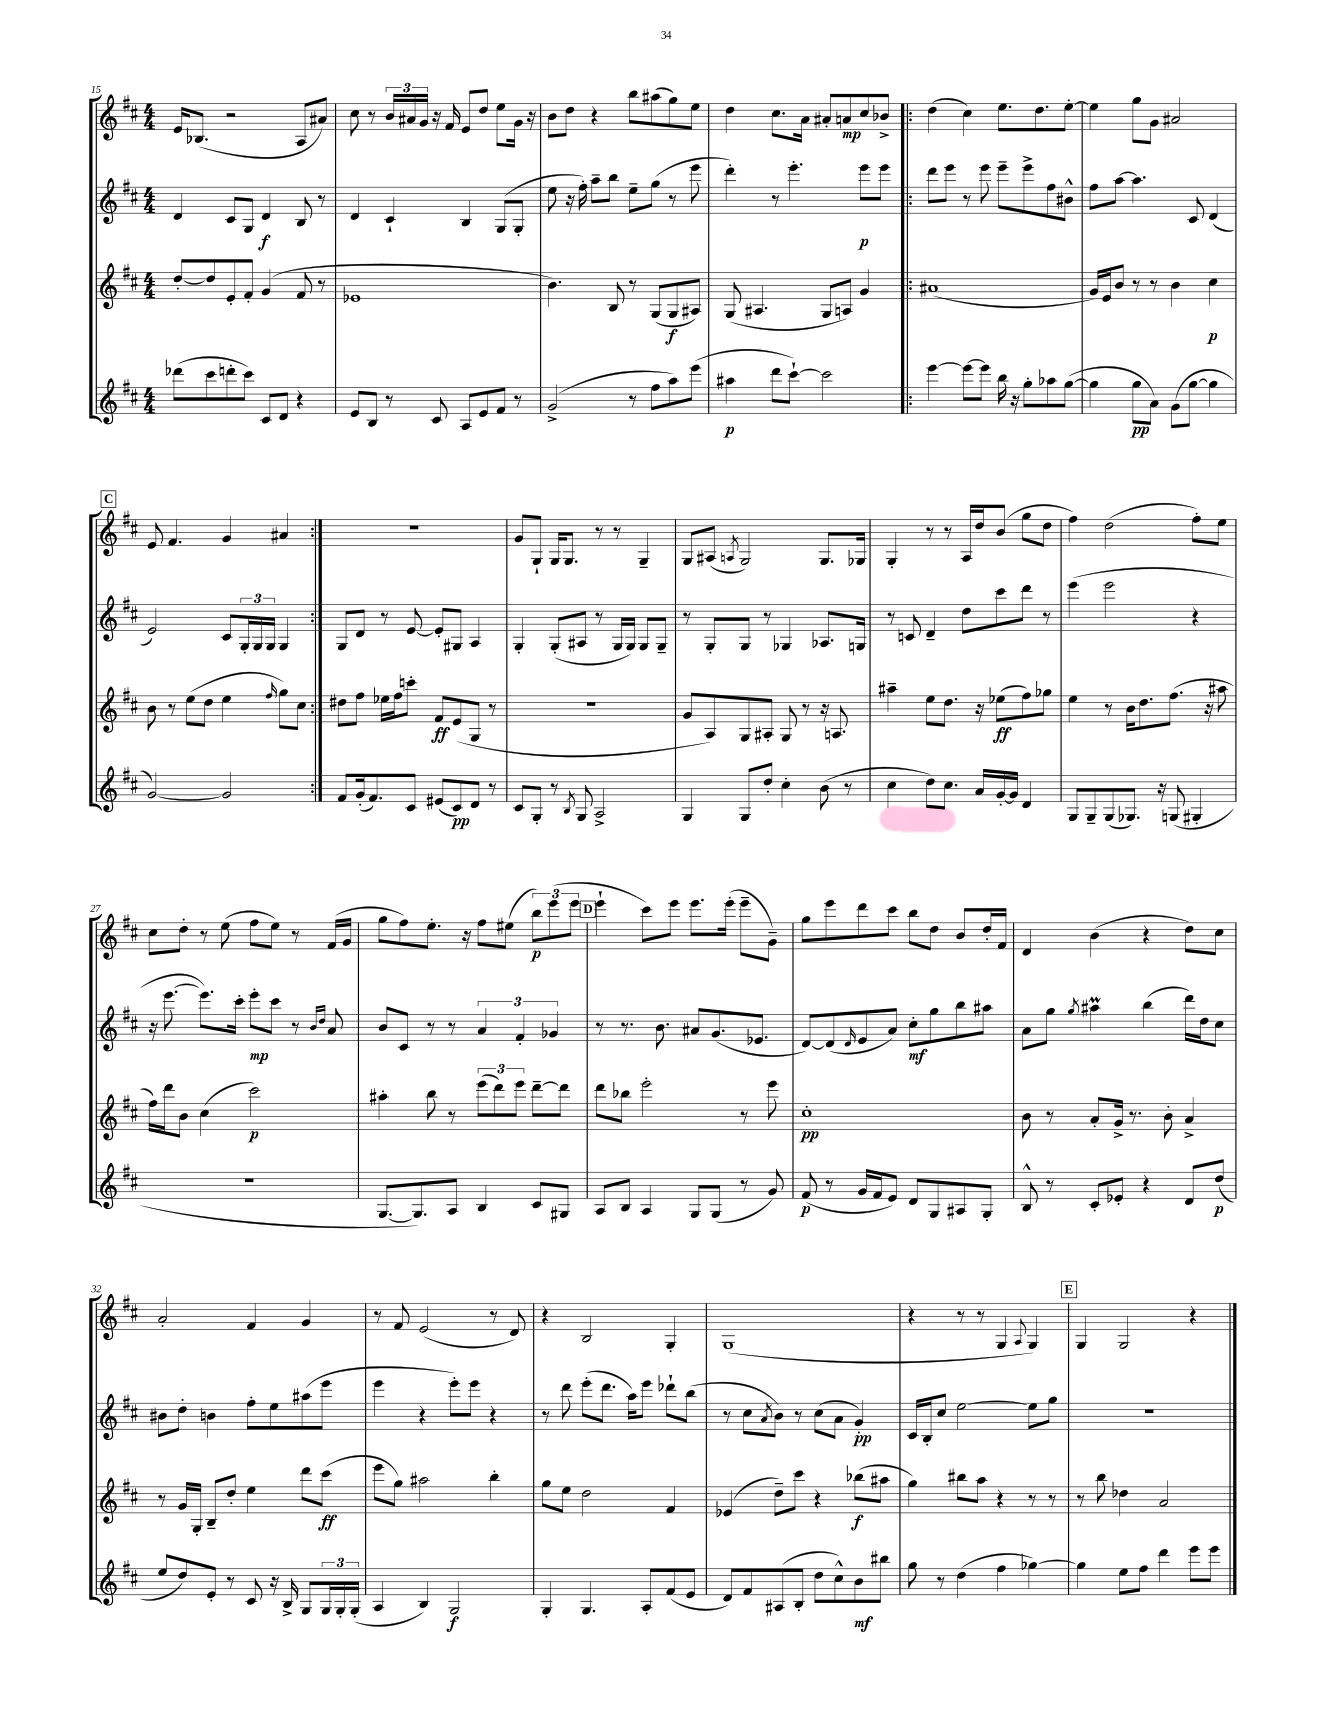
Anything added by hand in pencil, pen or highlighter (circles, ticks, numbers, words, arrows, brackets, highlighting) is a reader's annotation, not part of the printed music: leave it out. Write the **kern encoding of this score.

**kern	**kern	**kern	**kern
*staff4	*staff3	*staff2	*staff1
*clefG2	*clefG2	*clefG2	*clefG2
*k[f#c#]	*k[f#c#]	*k[f#c#]	*k[f#c#]
*M4/4	*M4/4	*M4/4	*M4/4
(8ddd-	[8dd'	4d	16e
.	.	.	(8.B-
8ccc#	8dd]	.	.
8ddd'	8e'	8c#	2r
8ccc#)	8f#'	8G	.
8c#	(4g	4d	.
8d	.	.	.
4r	8f#	8B	8A
.	8r	8r	8a#)
=	=	=	=
8e	1e-	4d	8cc#
8B	.	.	8r
8r	.	4c#`	24b
.	.	.	24a#
.	.	.	24g
8c#	.	.	16r
.	.	.	16f#
8A	.	4B	8e
8e	.	.	8dd
8f#	.	(8G	8ee
8r	.	8G'	16g
.	.	.	16r
=	=	=	=
(2g^	4.b)	8ee	8b
.	.	16r	8dd
.	.	16ff#')	.
.	.	8aa~	4r
.	8B	8bb	.
8r	8r	8ee~	8bb
8ff#	(8G	(8gg	(8aa#
8aa)	8G	8r	8gg)
(8eee	8A#)	8eee	8ee
=	=	=	=
4aa#	(8G	4ddd')	4dd
.	4.A#	.	.
8ddd	.	8r	8.cc#
[8ccc#`)	.	4.eee'	.
.	.	.	16a
2ccc#]	8G	.	8a#'
.	8A)	.	8a
.	4g	8eee	8cc#
.	.	8eee	8b-^
=!|:	=!|:	=!|:	=!|:
[4eee	(1a#	8ddd	(4dd
.	.	8eee	.
8eee_	.	8r	4cc#)
8eee]	.	8eee	.
16bb	.	8eee~	8.ee
16r	.	.	.
8gg'	.	8eee^	.
.	.	.	8.dd
8aa-	.	8ff#	.
([8gg	.	8b#^^	[8ee'
=	=	=	=
4gg]	16g)	8ff#	4ee]
.	16e	.	.
.	8b	[8aa	.
8gg	8r	4.aa]	8gg
8a)	8r	.	8g
(8g	4b	.	2a#
[8gg	.	8c#	.
4gg]	4cc#	(4d	.
=	=	=	=
[2g)	8b	2e)	8e
.	8r	.	4.f#
.	(8ee	.	.
.	8dd	.	.
2g]	4ee	8c#	4g
.	.	24G'	.
.	.	24G	.
.	.	24G	.
.	16qqff#	.	.
.	8gg)	4G	4a#
.	8cc#	.	.
=:|!	=:|!	=:|!	=:|!
8f#	8dd#	8G	1r
(16g'	8ff#	8d	.
8.f#)	.	.	.
.	16ee-	8r	.
.	16ff#	.	.
8c#	8ccc'	[8e	.
(8e#	8f#	8e']	.
8c#)	(8e	8G#	.
8d	8G	4A	.
8r	8r	.	.
=	=	=	=
8c#	1r	4G'	8g
8G'	.	.	8G`
8r	.	(8G'	16G
.	.	.	8.G
8qB	.	.	.
8G	.	8A#	.
2A^	.	8r	8r
.	.	16G	8r
.	.	16G)	.
.	.	8G	4G~
.	.	8G~	.
=	=	=	=
4G	8g	8r	8G
.	8A)	8G'	(8A#
.	.	.	8qA
8G	8G	8G	2G)
8dd'	8A#'	8r	.
4cc#'	8G	4G-	.
.	8r	.	.
(8b	16r	8.A-	8.G
.	8.A	.	.
8r	.	.	.
.	.	16G	16G-
=	=	=	=
4cc#	4aa#~	8r	4G'
.	.	8c	.
8dd)	8ee	4d~	8r
8.cc#	8.dd	.	8r
.	.	8dd	16A
16a	16r	.	16dd
[16g'	(8ee-	8ccc#	(8b
16g]	.	.	.
4d	8ff#)	8ddd	8gg
.	8gg-	8r	8dd
=	=	=	=
8G	4ee	(4eee	4ff#)
8G~	.	.	.
(8G	8r	2eee	(2dd
8.G-)	16b	.	.
.	8.dd	.	.
16r	.	.	.
(8G	(8.ff#	.	.
4G#'	.	4r	8ff#')
.	16r	.	.
.	8aa#	.	8ee
=	=	=	=
1r	16ff#)	16r	8cc#
.	16ddd	[8.eee	.
.	8b	.	8dd'
.	(4cc#	8.eee])	8r
.	.	.	(8ee
.	.	16ccc#'	.
.	2ccc#)	8eee'	8ff#
.	.	8ccc#	8ee)
.	.	8r	8r
.	.	16qqb	.
.	.	16qqdd	.
.	.	8a	(16f#
.	.	.	16g
=	=	=	=
[8.G	4aa#'	8b	8gg
.	.	8c#	8ff#)
8.G])	.	.	.
.	8bb	8r	8.ee'
8A	8r	8r	.
.	.	.	16r
4B	(12eee	6a	8ff#
.	12ddd)	.	.
.	.	.	(8ee#
.	12eee	6f#'	.
8c#	[8ddd~	.	12bb)
.	.	6g-	(12eee
8G#	8ddd]	.	.
.	.	.	12eee
=	=	=	=
8A	8ddd	8r	4eee`
8B	8bb-	8.r	.
4A	2eee'	.	8ccc#)
.	.	8.b	.
.	.	.	8eee
8G	.	8a#	8.eee
(8G	.	(8.g	.
.	.	.	(16eee'
8r	8r	.	8eee~
.	.	8.e-	.
8g)	8eee	.	8g~)
=	=	=	=
(8f#	1cc#'	[8d)	8gg
8r	.	(8d]	8eee
.	.	16qqd	.
16g	.	8e	8ddd
16f#	.	.	.
8e)	.	8a)	8ccc#
8d	.	8cc#'	8bb
8G	.	8gg	8dd
8A#	.	8bb	8b
8G'	.	8aa#	16dd'
.	.	.	16f#
=	=	=	=
8B^^	8b	8a	4d
8r	8r	8gg	.
.	.	8qgg	.
8c#'	8a'	4aa#	(4b
8e-'	16g^	.	.
.	8.r	.	.
4r	.	(4bb	4r
.	8b'	.	.
8d	4a^	16ddd)	8dd)
.	.	16dd	.
(8dd	.	8cc#	8cc#
=	=	=	=
8ee	8r	8b#	2a'
8dd)	16g	8dd'	.
.	16G'	.	.
8e'	8B~	4b	.
8r	8dd'	.	.
8c#	4ee	8ff#'	4f#
16r	.	8ee	.
16B^	.	.	.
8G	8ddd	(8aa#	4g
24G	(8ccc#	8eee	.
24G'	.	.	.
(24G'	.	.	.
=	=	=	=
4A	8eee	4eee	8r
.	8gg)	.	8f#
4B)	2aa#	4r	(2e
2G	.	8eee')	.
.	.	8eee	.
.	4bb'	4r	8r
.	.	.	8d)
=	=	=	=
4G'	8gg	8r	4r
.	8ee	8ddd	.
4.G	2dd	(8eee'	2B
.	.	8.ddd	.
.	.	16aa)	.
8A'	.	8eee	.
(8f#	4f#	8ddd-`	4G'
8e	.	(8bb	.
=	=	=	=
8d)	(4e-	8r	(1G
8f#	.	8cc#	.
.	.	8qa	.
(8A#	8dd~)	8b)	.
8B'	8ccc#	8r	.
8dd	4r	(8cc#	.
8cc#^^)	.	8a	.
8b	(8bb-	4g')	.
8bb#	8aa#	.	.
=	=	=	=
8gg	4gg)	16c#	4r
.	.	16B'	.
8r	.	8cc#	.
(4dd	8bb#	[2ee	8r
.	8aa	.	8r
4ff#	4r	.	4G
.	.	.	8qqA
[4gg-)	8r	8ee]	4G)
.	8r	8gg	.
=	=	=	=
4gg-]	8r	1r	4G
.	8bb	.	.
8ee	4dd-	.	2G
8ff#	.	.	.
4ddd	2a	.	.
8eee	.	.	4r
8eee	.	.	.
==	==	==	==
*-	*-	*-	*-
